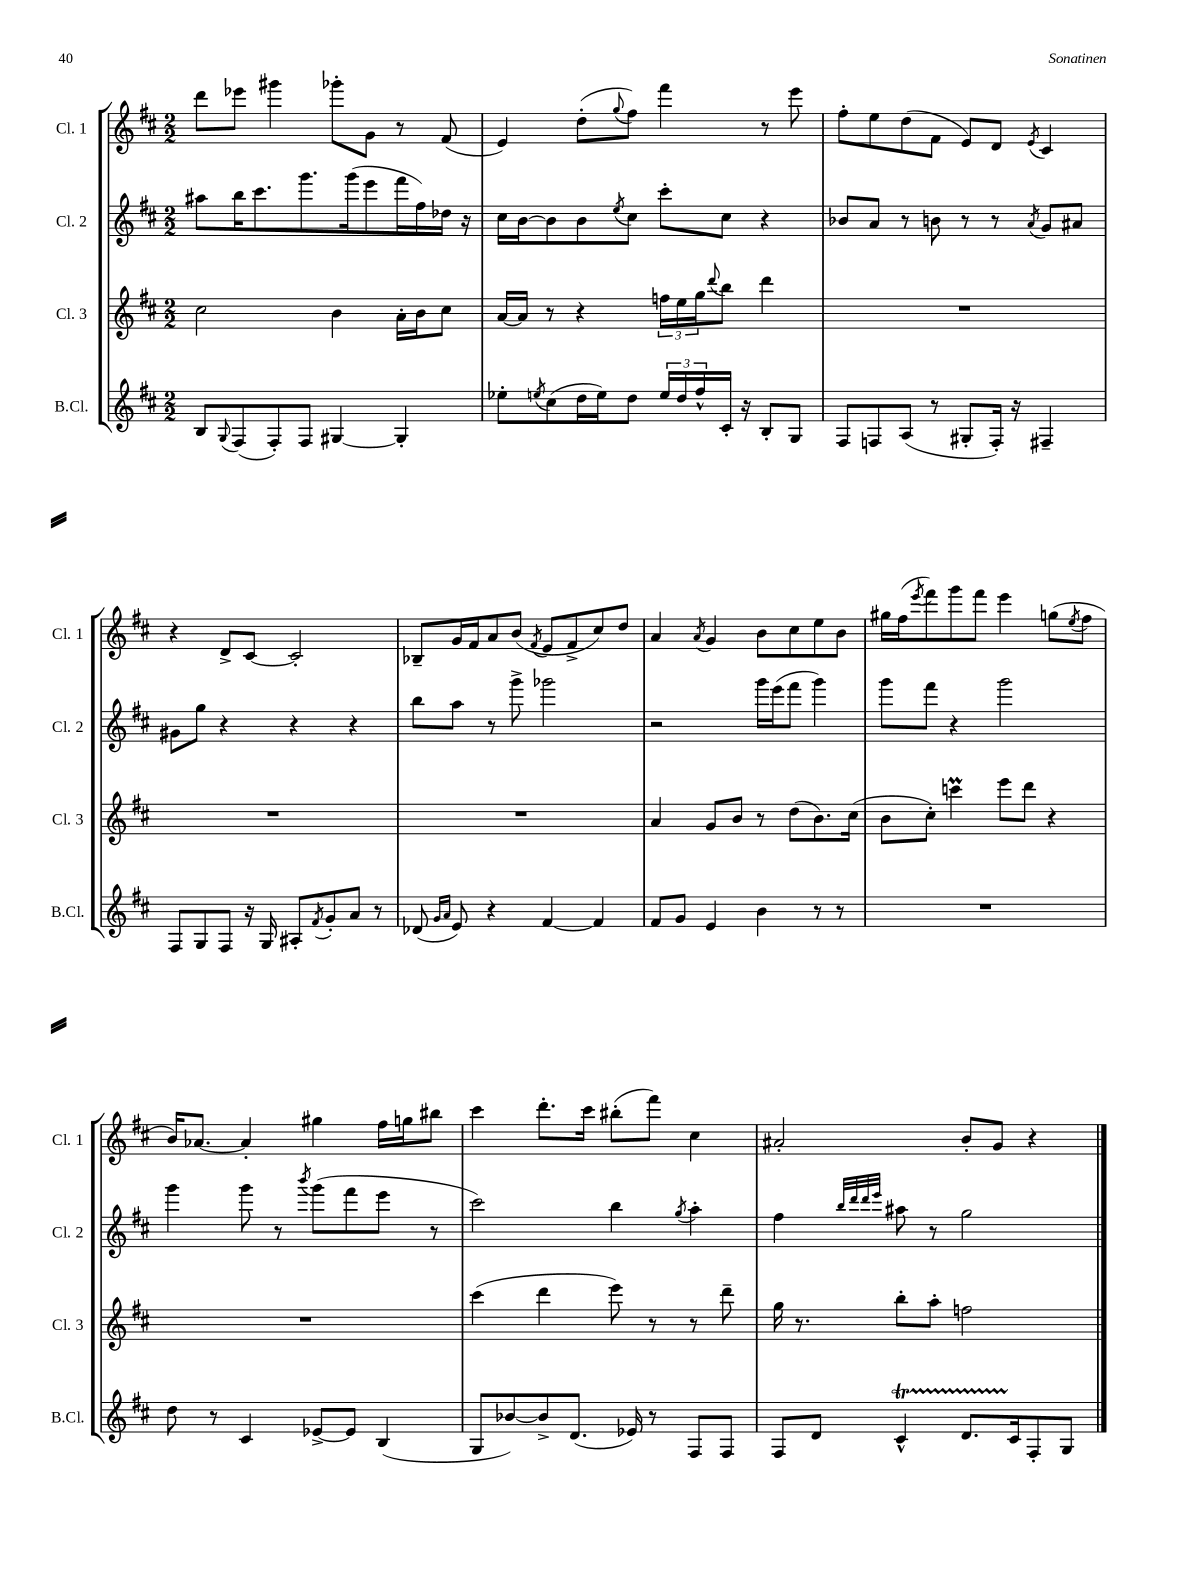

**kern	**kern	**kern	**kern
*staff4	*staff3	*staff2	*staff1
*clefG2	*clefG2	*clefG2	*clefG2
*k[f#c#]	*k[f#c#]	*k[f#c#]	*k[f#c#]
*M2/2	*M2/2	*M2/2	*M2/2
8B	2cc#	8aa#	8ddd
8qqG	.	.	.
(8F#	.	16bb	8eee-
.	.	8.ccc#	.
8F#')	.	.	4ggg#
8F#	.	8.ggg	.
[4G#	4b	.	8ggg-'
.	.	(16ggg	.
.	.	8eee	8g
4G#']	16a'	16fff#	8r
.	16b	16ff#)	.
.	8cc#	16dd-	(8f#
.	.	16r	.
=	=	=	=
8ee-'	[16a	16cc#	4e)
.	16a]	[16b	.
8qee	.	.	.
(8cc#	8r	8b]	.
16dd	4r	8b	(8dd'
16ee)	.	.	.
.	.	8qee	8qqgg
8dd	.	8cc#	8ff#)
24ee	24ff	8ccc#'	4fff#
24dd	24ee	.	.
24ff#^^	24gg	.	.
.	8qqddd	.	.
16c#'	8bb	8cc#	.
16r	.	.	.
8B'	4ddd	4r	8r
8G	.	.	8eee
=	=	=	=
8F#	1r	8b-	8ff#'
8F	.	8a	8ee
(8A	.	8r	(8dd
8r	.	8b	8f#
8G#'	.	8r	8e)
16F')	.	8r	8d
16r	.	.	.
.	.	8qa	8qe
4F#~	.	8g	4c#
.	.	8a#	.
=	=	=	=
8F#	1r	8g#	4r
8G	.	8gg	.
8F#	.	4r	8d^
16r	.	.	[8c#
16G	.	.	.
8A#'	.	4r	2c#']
8qf#	.	.	.
8g'	.	.	.
8a	.	4r	.
8r	.	.	.
=	=	=	=
(8d-	1r	8bb	8B-~
16qqg	.	.	.
16qqa	.	.	.
8e)	.	8aa	16g
.	.	.	16f#
4r	.	8r	8a
.	.	8ggg^	(8b
.	.	.	8qf#
[4f#	.	2ggg-	8e
.	.	.	8f#^
4f#]	.	.	8cc#)
.	.	.	8dd
=	=	=	=
8f#	4a	2r	4a
8g	.	.	.
.	.	.	8qa
4e	8g	.	4g
.	8b	.	.
4b	8r	16ggg	8b
.	.	(16eee	.
.	(8dd	8fff#	8cc#
8r	8.b)	4ggg)	8ee
8r	.	.	8b
.	(16cc#	.	.
=	=	=	=
1r	8b	8ggg	16gg#
.	.	.	(16ff#
.	.	.	8qeee
.	8cc#')	8fff#	8fff#)
.	4ccc	4r	8ggg
.	.	.	8fff#
.	8eee	2ggg	4eee
.	8ddd	.	.
.	4r	.	(8gg
.	.	.	8qee
.	.	.	8ff#
=	=	=	=
8dd	1r	4ggg	16b)
.	.	.	[8.a-
8r	.	.	.
4c#	.	8ggg	4a-']
.	.	8r	.
.	.	8qbbb	.
[8e-^	.	(8ggg	4gg#
8e-]	.	8fff#	.
(4B	.	8eee	16ff#
.	.	.	16gg
.	.	8r	8bb#
=	=	=	=
8G	(4ccc#	2ccc#)	4ccc#
[8b-)	.	.	.
8b-^]	4ddd	.	8.ddd'
(8.d	.	.	.
.	.	.	16ccc#
.	8eee)	4bb	(8bb#'
16e-)	.	.	.
8r	8r	.	8fff#)
.	.	8qgg	.
8F#	8r	4aa'	4cc#
8F#	8ddd~	.	.
=	=	=	=
8F#	16gg	4ff#	2a#'
.	8.r	.	.
8d	.	.	.
.	.	32qqbb	.
.	.	32qqddd	.
.	.	32qqddd	.
.	.	32qqeee	.
4c#^^	8bb'	8aa#	.
.	8aa'	8r	.
8.d	2ff	2gg	8b'
.	.	.	8g
16c#	.	.	.
8F#'	.	.	4r
8G	.	.	.
==	==	==	==
*-	*-	*-	*-
